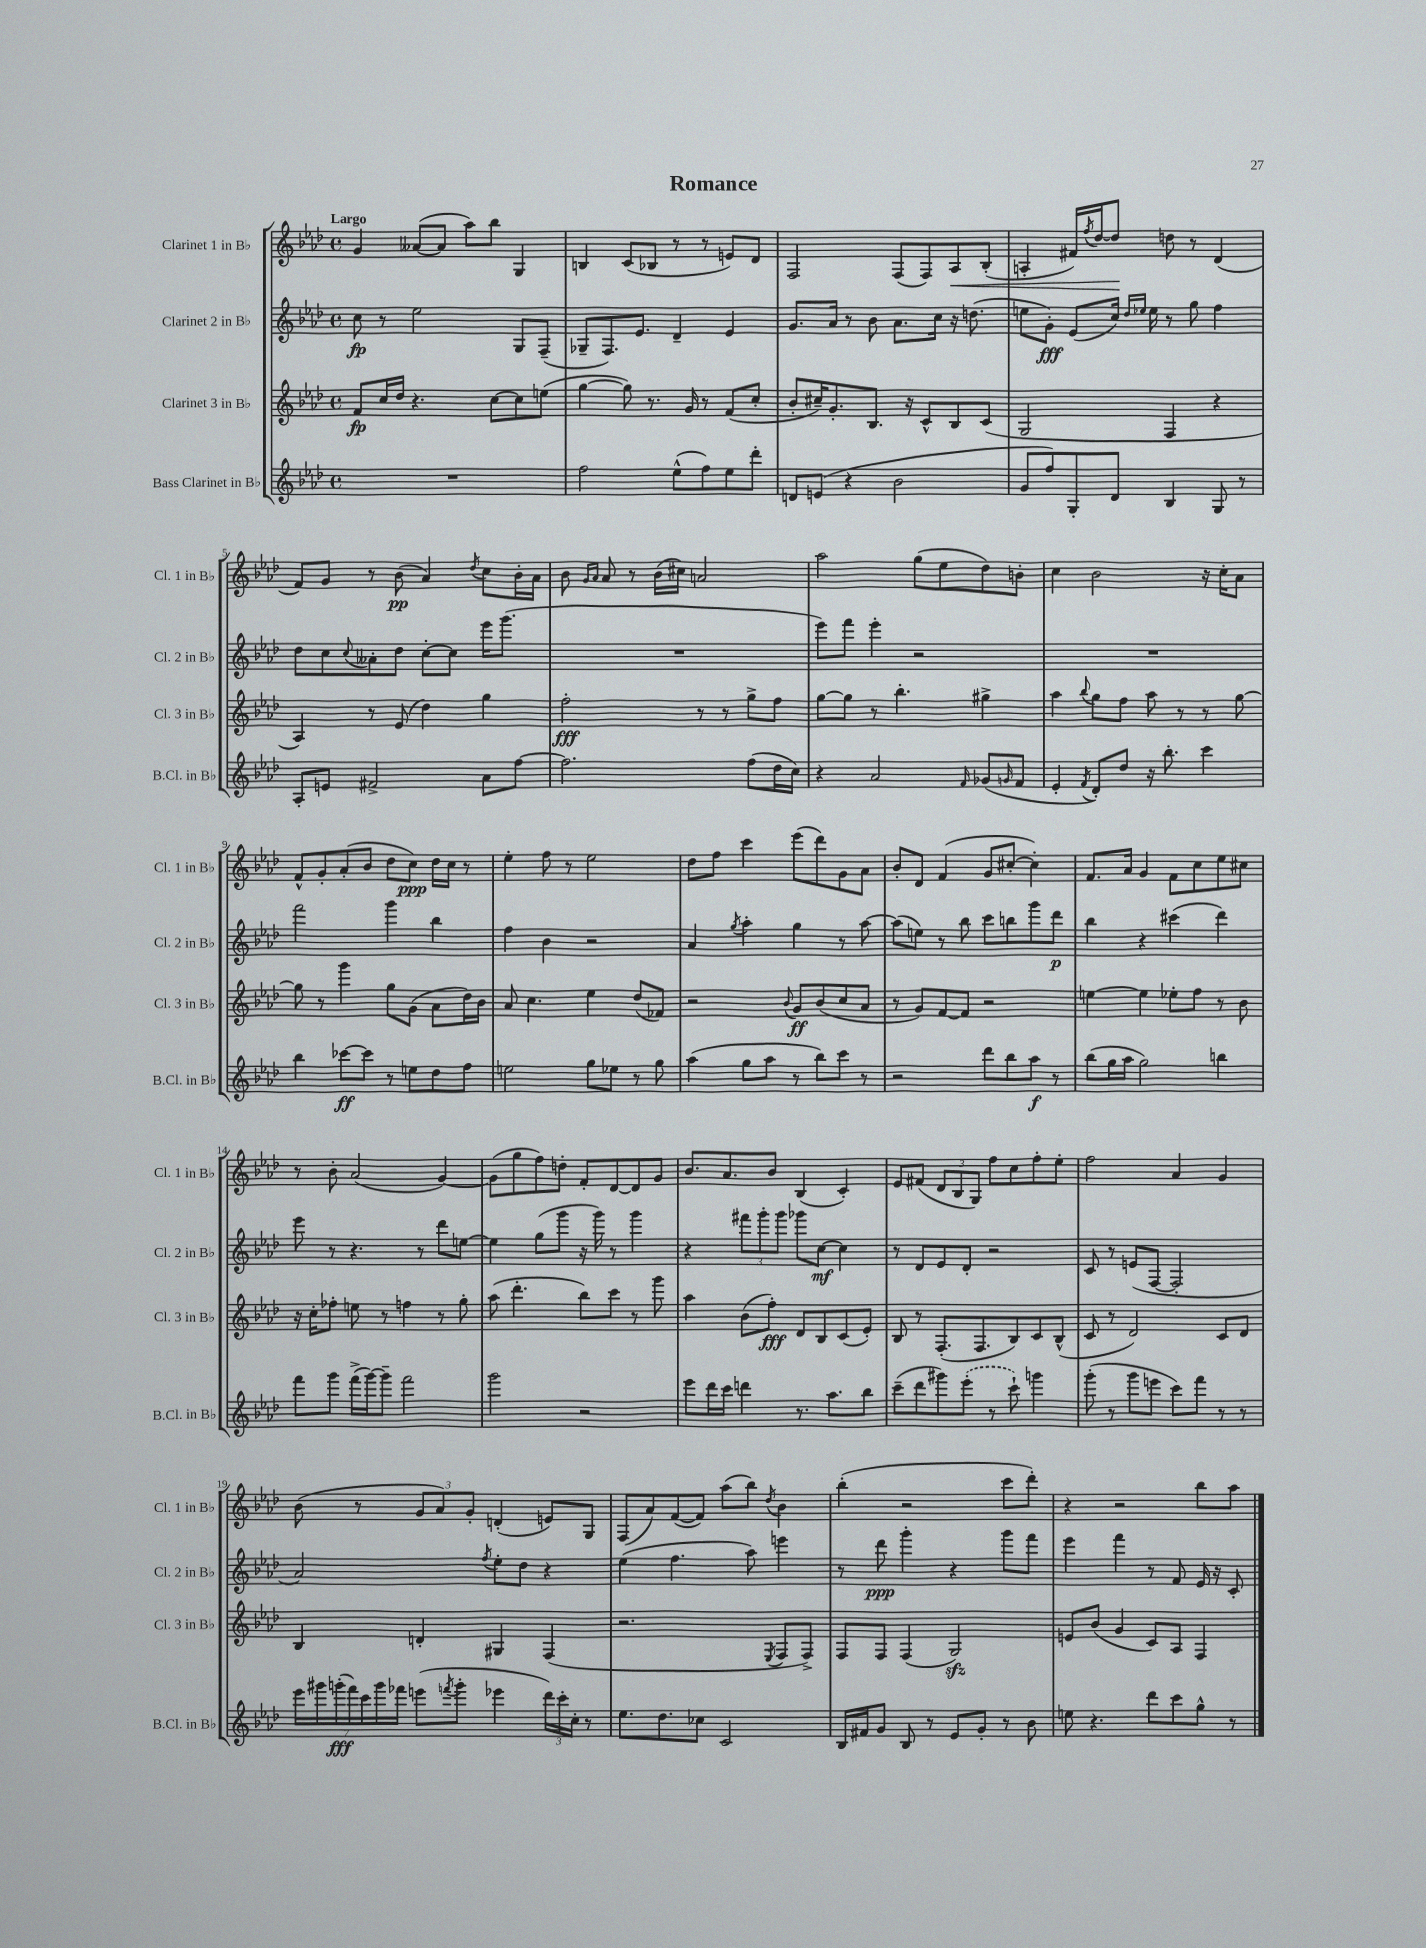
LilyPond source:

\header { title = "Romance" }
<<
\new StaffGroup <<
\new Staff = "s0" \with { instrumentName = "Clarinet 1 in Bb" shortInstrumentName = "Cl. 1 in Bb" } {
    \clef treble \key aes \major \defaultTimeSignature \time 4/4 \tempo "Largo"
    g'4 aeses'8~( aeses'8 aes''8) bes''8 g4 |
    b4 c'8( bes8 r8 r8 e'8) des'8 |
    f2 f8( f8) aes8\< bes8-.( |
    a4-. fis'16) \acciaccatura { f''8 } des''16~ des''8\! d''8 r8 des'4( |
    f'8) g'8 r8 bes'8\pp( aes'4) \acciaccatura { des''8 } c''8 bes'16-. aes'16 |
    bes'8 \grace { g'16 aes'16 } aes'8 r8 bes'16( cis''16) a'2 |
    aes''2 g''8( ees''8 des''8) b'8-. |
    c''4 bes'2 r16 c''16-. aes'8 |
    f'8-^ g'8-. aes'8-.( bes'8 des''8 c''8\ppp) des''16 c''16 r8 |
    ees''4-. f''8 r8 ees''2 |
    des''8 f''8 c'''4 ees'''8( des'''8) g'8 aes'8 |
    bes'8-. des'8 f'4( g'8 cis''8~-. cis''4-.) |
    f'8. aes'16 g'4 f'8 c''8 ees''8 cis''8 |
    r8 bes'8-. aes'2( g'4~) |
    g'8( g''8 f''8) d''8-. f'8-. des'8~ des'8 g'8 |
    bes'8. aes'8. bes'8 bes4( c'4-.) |
    ees'8 fis'8( \tuplet 3/2 { des'8 bes8 g8) } f''8 c''8 f''8-. ees''8-. |
    f''2 aes'4 g'4 |
    bes'8( r8 \tuplet 3/2 { g'8 aes'8) g'8-. } d'4-.( e'8) g8 |
    f8( aes'8) f'8~( f'8) aes''8( bes''8) \acciaccatura { des''8 } bes'4 |
    bes''4-.( r2 c'''8 des'''8-.) |
    r4 r2 bes''8 aes''8 \bar "|." |
}
\new Staff = "s1" \with { instrumentName = "Clarinet 2 in Bb" shortInstrumentName = "Cl. 2 in Bb" } {
    \clef treble \key aes \major \defaultTimeSignature \time 4/4
    c''8\fp r8 ees''2 g8 f8--( |
    ges8-- f8.) ees'8. des'4-- ees'4 |
    g'8. aes'16 r8 bes'8 aes'8. c''16 r16 d''8.( |
    e''8 g'8-.\fff) ees'8( c''16) \grace { des''16 ees''16 } ees''16 r8 g''8 f''4 |
    des''8 c''8 \appoggiatura { c''8 } aeses'8-. des''8 c''8~-. c''8 ees'''16 g'''8.( |
    R1 |
    ees'''8) f'''8 ees'''4-. r2 |
    R1 |
    f'''2 g'''4 bes''4 |
    f''4 bes'4 r2 |
    aes'4 \acciaccatura { g''8 } aes''4-. g''4 r8 aes''8~ |
    aes''8( e''8) r8 bes''8 c'''8 b''8 g'''8 des'''8\p |
    bes''4 r4 cis'''4( des'''4) |
    ees'''8 r8 r4. r8 des'''8 e''8~ |
    e''4 g''8( g'''8 r16 g'''16) r8 g'''4 |
    r4 \tuplet 3/2 { fis'''8 g'''8-. g'''8 } ges'''8 c''8~\mf c''4 |
    r8 des'8 ees'8 des'8-. r2 |
    c'8 r8 e'8( f8~ f2-. |
    aes'2) \acciaccatura { f''8 } ees''8-. des''8 r4 |
    ees''4( f''4. aes''8) e'''4 |
    r8 des'''8\ppp g'''4-. r4 g'''8 f'''8 |
    ees'''4 f'''4 r8 f'8 ees'16 r16 c'8-. \bar "|." |
}
\new Staff = "s2" \with { instrumentName = "Clarinet 3 in Bb" shortInstrumentName = "Cl. 3 in Bb" } {
    \clef treble \key aes \major \defaultTimeSignature \time 4/4
    f'8\fp c''16 des''16 r4. c''8~ c''8 e''8( |
    g''4~ g''8) r8. g'16 r8 f'8( c''8-. |
    bes'8-. cis''16--) g'8.-. bes8. r16 c'8-^ bes8 c'8( |
    g2 f4 r4 |
    aes4) r8 ees'8( des''4) g''4 |
    f''2-.\fff r8 r8 g''8-> f''8 |
    g''8~ g''8 r8 bes''4.-. gis''4-> |
    aes''4 \appoggiatura { bes''8 } g''8 f''8 aes''8 r8 r8 g''8~ |
    g''8 r8 g'''4 g''8 g'8( aes'8 des''16) bes'16 |
    aes'8 c''4. ees''4 des''8( fes'8) |
    r2 \appoggiatura { bes'8 } g'8\ff bes'8( c''8 aes'8 |
    r8 g'8) f'8~ f'8 r2 |
    e''4~ e''4 ees''8-. f''8 r8 bes'8 |
    r16 c''16-. fes''8-. e''8 r8 f''4 r8 g''8-. |
    aes''8( des'''4.-. bes''8) c'''8 r8 g'''8 |
    aes''4 bes'8( f''8-.\fff) des'8 bes8 c'8( ees'8-.) |
    bes8 r8 f8.-.( f8. bes8) c'8 bes8-^( |
    c'8 r8 des'2) c'8 des'8 |
    bes4 d'4-. gis4 f4( |
    r2. \acciaccatura { ees8 } f8 f8->) |
    f8 f8 f4( g2\sfz) |
    e'8 bes'8( g'4 c'8) aes8 f4 \bar "|." |
}
\new Staff = "s3" \with { instrumentName = "Bass Clarinet in Bb" shortInstrumentName = "B.Cl. in Bb" } {
    \clef treble \key aes \major \defaultTimeSignature \time 4/4
    R1 |
    f''2 ees''8-^( f''8) ees''8 des'''8-. |
    d'8 e'8( r4 bes'2 |
    g'8 f''8) g8-. des'8 bes4 g8 r8 |
    aes8-. e'8 fis'2-> aes'8 f''8~ |
    f''2. f''8( des''16 c''16) |
    r4 aes'2 \grace { f'16 } ges'8( \grace { g'16 } f'8 |
    ees'4-. \acciaccatura { f'8 } des'8-.) des''8 r16 bes''8.-. c'''4 |
    bes''4 ces'''8~\ff ces'''8 r8 e''8 des''8 f''8 |
    e''2 g''8 ees''8 r8 g''8 |
    aes''4( g''8 aes''8 r8 bes''8) c'''8 r8 |
    r2 des'''8 bes''8 aes''8\f r8 |
    bes''8( g''16 aes''16 g''2) b''4 |
    f'''8 g'''8 f'''16->( g'''16~) g'''8-- f'''2 |
    g'''2 r2 |
    ees'''8 des'''16 c'''16 d'''4 r8. aes''8. bes''8 |
    c'''8--( des'''8 gis'''8) \once \slurDashed ees'''8-.( r8 c'''8-!) g'''4 |
    g'''8-.( r8 g'''8 e'''8 c'''8) f'''8 r8 r8 |
    \tuplet 7/4 { ees'''16 gis'''16 g'''16-.\fff( f'''16) c'''16 g'''16 fes'''16 } e'''8( \acciaccatura { f'''8 } g'''8-. ees'''4 \tuplet 3/2 { des'''16) c'''16-. c''16-. } r8 |
    ees''8. des''8. ces''8 c'2 |
    bes16 fis'16 g'8 bes8 r8 ees'8 g'8-. r8 bes'8 |
    e''8 r4. des'''8 c'''8 g''8-^ r8 \bar "|." |
}
>>
>>
